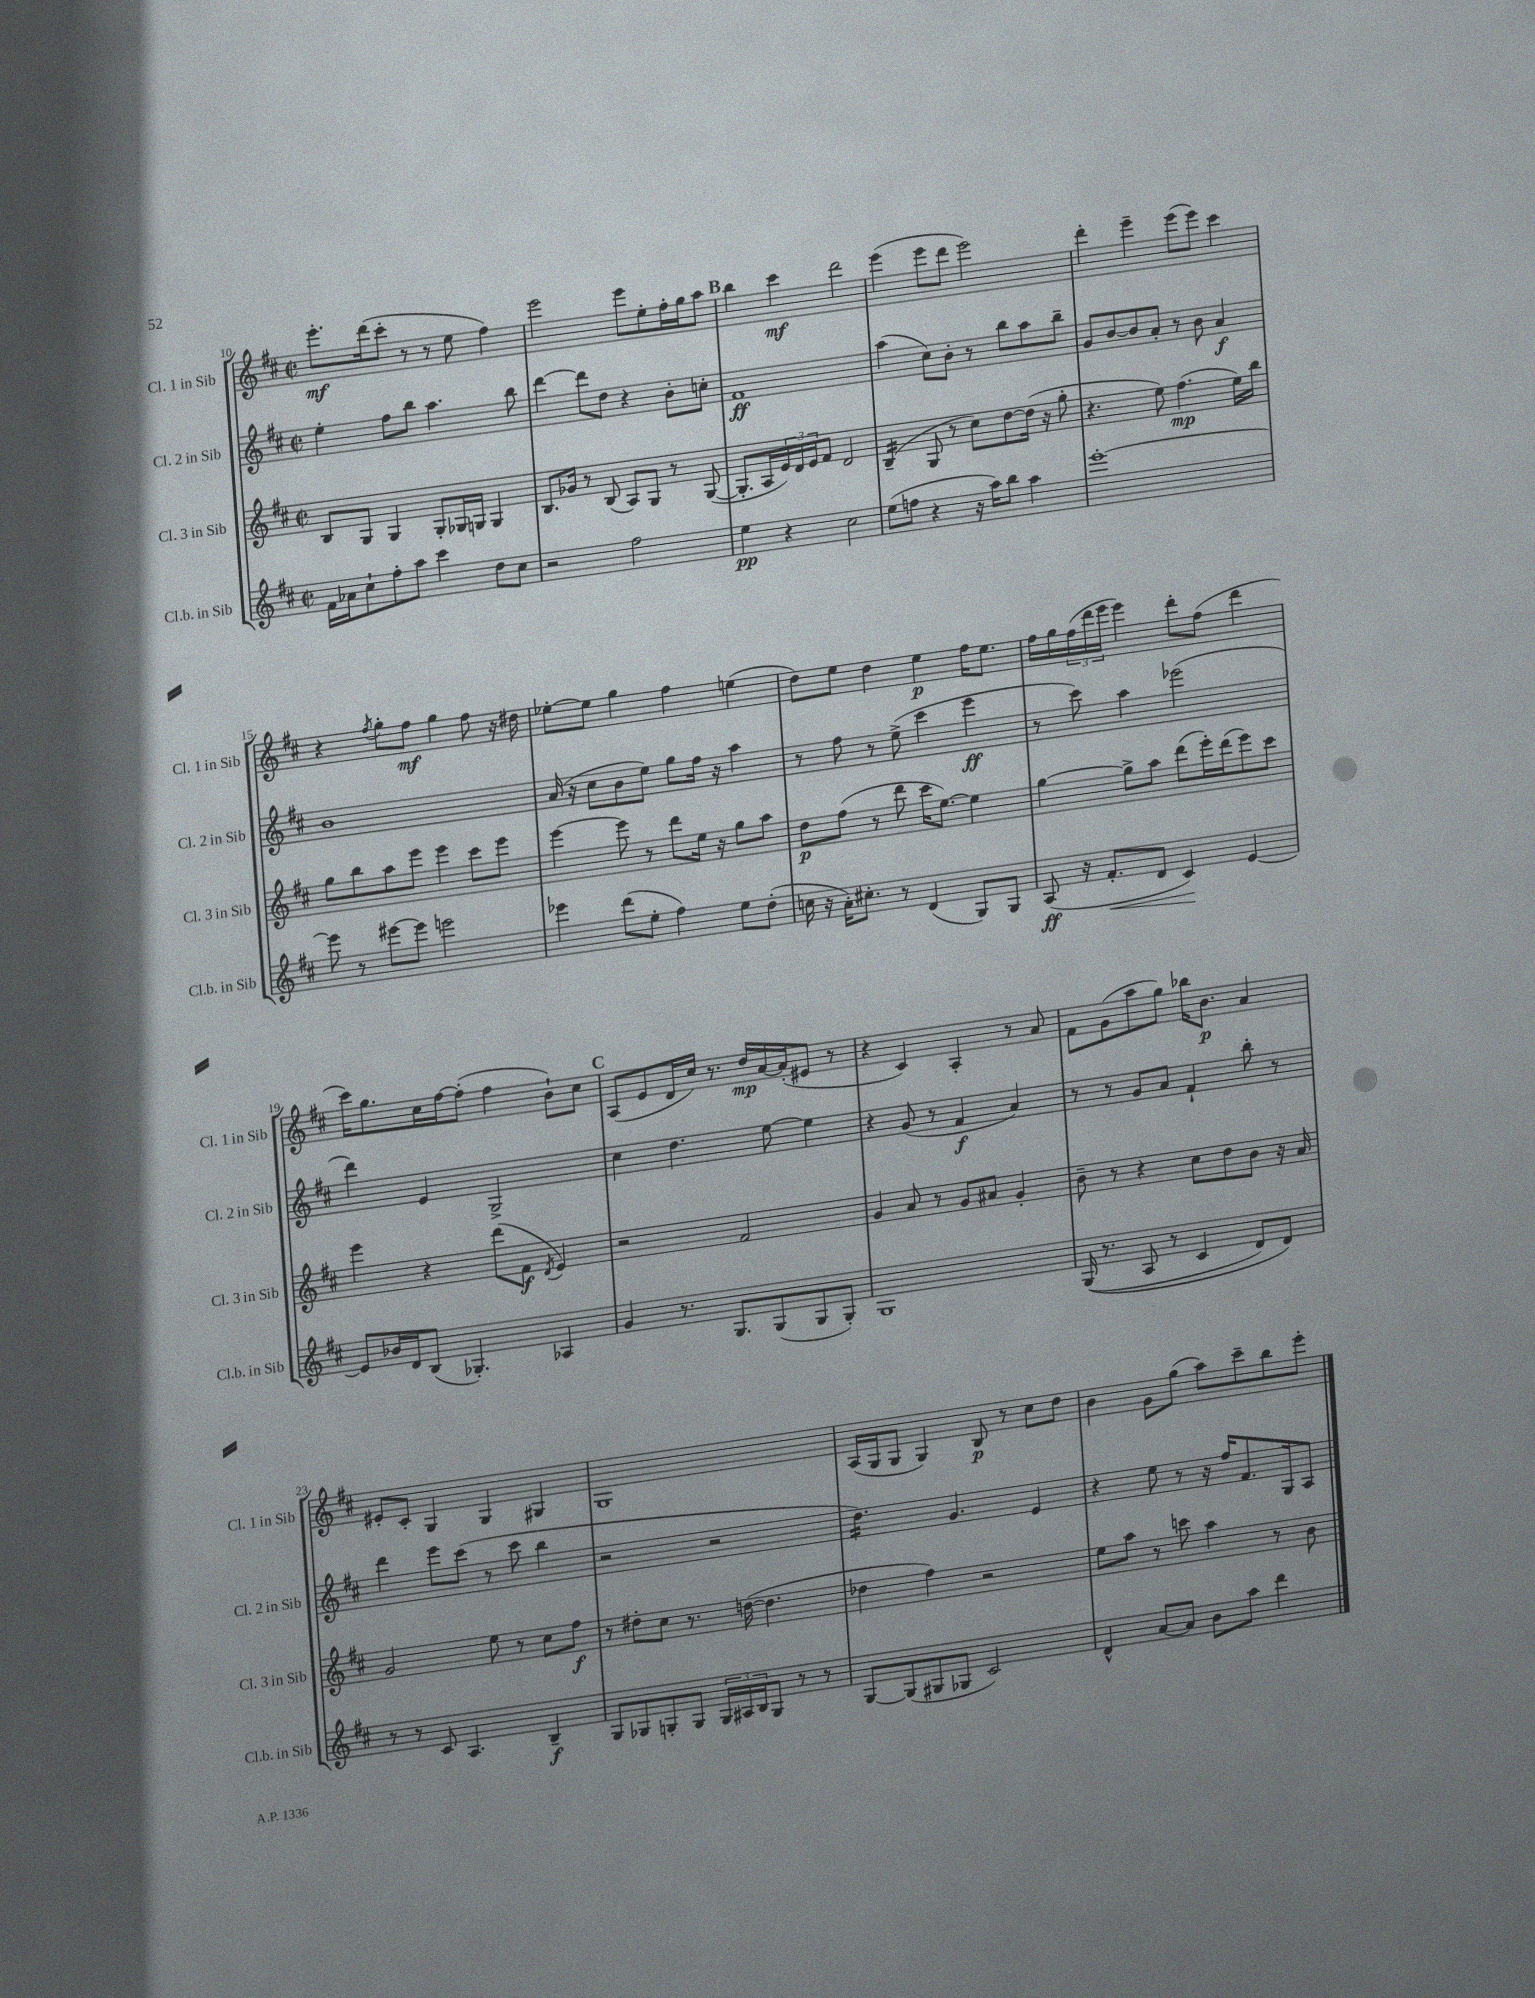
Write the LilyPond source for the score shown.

<<
\new StaffGroup <<
\new Staff = "s0" \with { instrumentName = "Cl. 1 in Sib" shortInstrumentName = "Cl. 1 in Sib" } {
    \clef treble \key d \major \defaultTimeSignature \time 2/2
    e'''8.-.\mf d'''16( cis'''8-. r8 r8 e''8 fis''4) |
    e'''2 e'''8 e''8-. fis''16-. g''16 a''8 |
    \mark \markup { \bold "B" } b''4 cis'''4\mf d'''2 |
    e'''4( e'''8 d'''8 e'''2) |
    d'''4-. e'''4-- e'''8( e'''8) cis'''4 |
    r4 \acciaccatura { fis''8 } g''8-. fis''8\mf g''4 fis''8 r16 dis''16 |
    ees''8~-. ees''8 g''4 fis''4 e''4( |
    d''8) e''8 d''4 e''4\p fis''16 e''8. |
    fis''16 g''16 \tuplet 3/2 { fis''16( d'''16 e'''16 } e'''4) d'''8-. fis''8( d'''4 |
    cis'''16) g''8. cis''16 fis''16~ fis''8-.( fis''4 b'8-!) cis''8 |
    \mark \markup { \bold "C" } a8( e'8 d'16 cis''16) r8. d''16\mp a'16~ a'16-.( eis'8 r8 |
    r4 cis'4) a4-. r8 a'8 |
    fis'8 g'8( a''8 g''8) bes''16 b'8.\p a'4 |
    eis'8-. cis'8-. g4 g4 gis4 |
    g1 |
    a16( g16 g8 g4) b8\p r8 cis''8 d''8 |
    b'4 g'8 g''8( a''8) cis'''8-- b''8 e'''8-. \bar "|." |
}
\new Staff = "s1" \with { instrumentName = "Cl. 2 in Sib" shortInstrumentName = "Cl. 2 in Sib" } {
    \clef treble \key d \major \defaultTimeSignature \time 2/2
    e''4-. fis''8 b''8 a''4. b''8 |
    d'''4~ d'''8 d''8 r4 b'8-. c''8-. |
    \mark \markup { \bold "B" } fis'1\ff |
    a''4( cis''8) b'8-. r8 b''8 a''8 b''8-- |
    g'8 b'8~ b'8 a'8-. r8 b'8 a'4\f |
    b'1 |
    a'16( r16 cis''8 b'8 e''8) g''8 fis''16 r16 a''4 |
    r8 fis''8 r8 e''8->( cis'''4 e'''4\ff |
    r8 cis'''8) a''4 ees'''2( |
    d'''4) e'4 g2-> |
    \mark \markup { \bold "C" } cis''4 d''4. e''8~ e''4 |
    r4 g'8( r8 fis'4\f a'4) |
    r8 r8 g'8 a'8 fis'4-! b''8-. r8 |
    d'''4 e'''8 cis'''8( r8 cis'''8 b''4 |
    r2 r2 |
    d''4.:16) g'4. e'4 |
    r4 e''8 r8 r16 fis''16 fis'8. g16 a8 \bar "|." |
}
\new Staff = "s2" \with { instrumentName = "Cl. 3 in Sib" shortInstrumentName = "Cl. 3 in Sib" } {
    \clef treble \key d \major \defaultTimeSignature \time 2/2
    b8 g8 g4 g8-. ges16 g16 g4 |
    b8. ges'16 r8 b8( a8) g8 r8 g8~( |
    \mark \markup { \bold "B" } g8.-. a16 \tuplet 3/2 { e'16) d'16 e'16 } fis'8 d'2 |
    b4:16--( g8 r8 cis''8) d''8~ d''16( r16 g''8-. |
    r4. e''8) fis''4.\mp( e''16) b''16 |
    g''8 b''8 a''8 e'''8 e'''4 cis'''8 e'''8 |
    e'''4~ e'''8 r8 d'''8 e''16 r16 g''8 a''8 |
    d''8\p fis''8( r8 d'''8 cis'''16 e''8.~) e''4 |
    g''4~ g''8-> a''8 d'''8( e'''16-.) d'''16( e'''8) cis'''8 |
    e'''4 r4 d'''8( fis'8\f \acciaccatura { d'8 } e'4) |
    \mark \markup { \bold "C" } r2 fis'2 |
    g'4 a'8 r8 g'8 ais'8 g'4-. |
    b'8-- r8 r4 cis''8 d''8 b'8 r16 a'16 |
    g'2 e''8 r8 cis''8 fis''8\f |
    r8 dis''8-. cis''8 r8. d''16~( d''4. |
    des''4 fis''4) r2 |
    e''8 a''8 r8 c'''8 a''4 r8 b'8 \bar "|." |
}
\new Staff = "s3" \with { instrumentName = "Cl.b. in Sib" shortInstrumentName = "Cl.b. in Sib" } {
    \clef treble \key d \major \defaultTimeSignature \time 2/2
    fis'16 aes'16 cis''8-! fis''8-. a''8 cis'''4 d''8 cis''8 |
    r2 fis''2 |
    \mark \markup { \bold "B" } e''4\pp r4 cis''2 |
    e''8( f''8 r4 r16 a''16) b''8 a''4 |
    e'''1~-. |
    e'''8 r8 eis'''8~ eis'''8 e'''2 |
    ees'''4 d'''8( e''8-. fis''4) e''8 d''8-.( |
    c''16 r16 a'16-.) cis''8.-. r8 d'4( g8) g8 |
    a8\ff( r16 fis'8.-.\< d'8 cis'4\!) e'4~ |
    e'8 bes'16 d'16 b8( ges4.-.) aes4 |
    \mark \markup { \bold "C" } g'4 r8. g8. g8( g8 g8-.) |
    g1 |
    g16(\( r8. a8 r8 cis'4 d'8) d'8\) |
    r8 r8 cis'8 a4. b4--\f |
    g8 ges8 g8-. g8 \tuplet 3/2 { g16 ais16 b16 } g8 r8 r8 |
    g8~ g8( gis8 ges8 cis'2) |
    d'4-^ a'8~ a'8 b'8 a''8 d'''4 \bar "|." |
}
>>
>>
\layout { \context { \Score currentBarNumber = #10 } }
